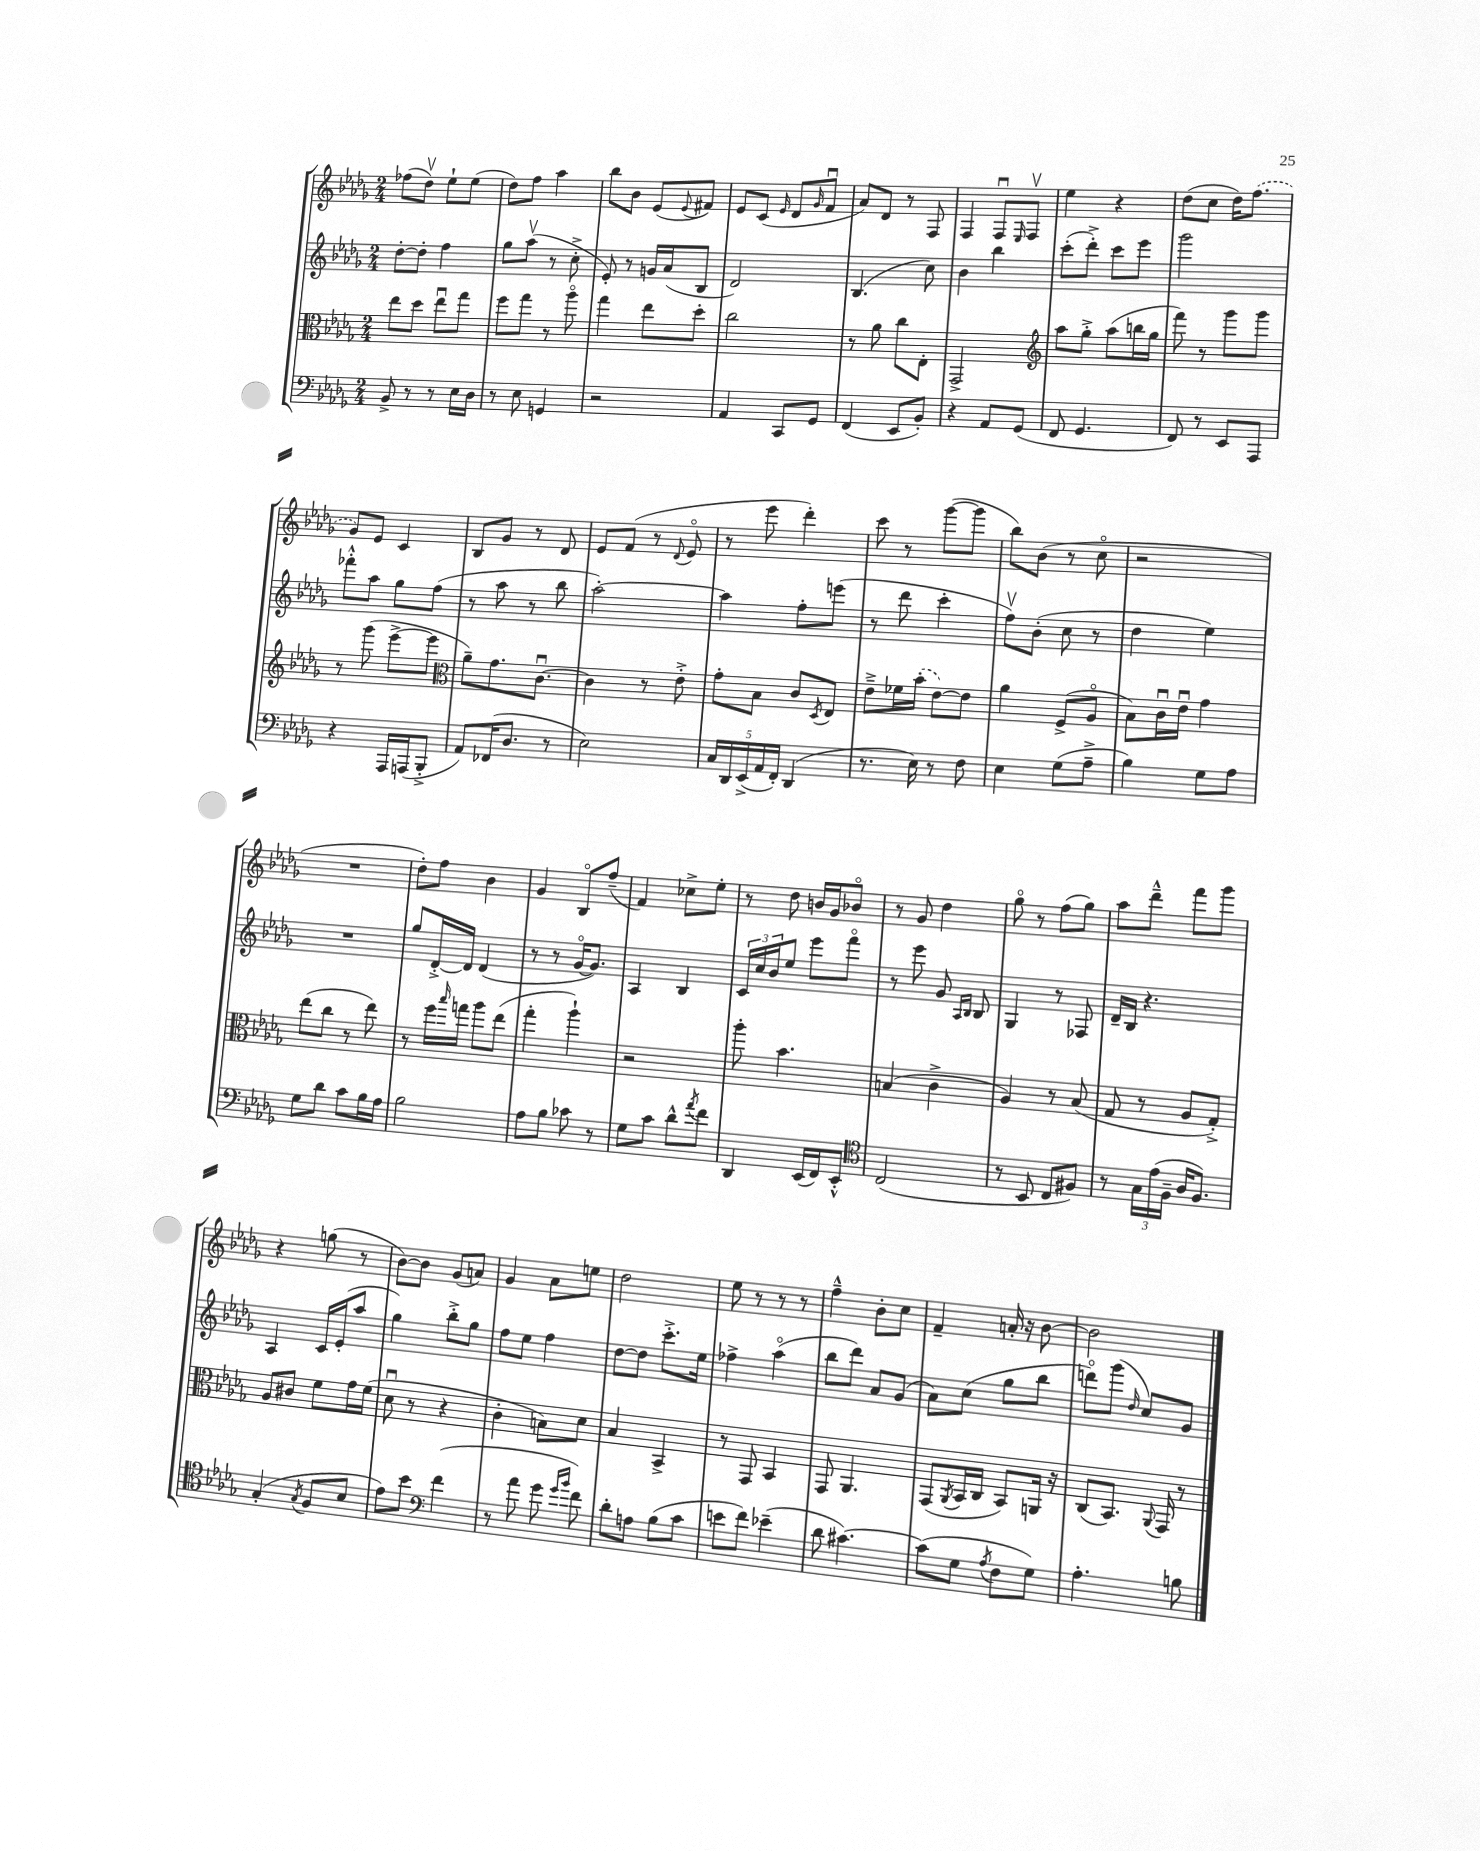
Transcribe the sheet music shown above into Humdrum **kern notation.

**kern	**kern	**kern	**kern
*staff4	*staff3	*staff2	*staff1
*clefF4	*clefC3	*clefG2	*clefG2
*k[b-e-a-d-g-]	*k[b-e-a-d-g-]	*k[b-e-a-d-g-]	*k[b-e-a-d-g-]
*M2/4	*M2/4	*M2/4	*M2/4
8BB-^	8ee-	[8dd-'	(8ff-
8r	8dd-	8dd-']	8dd-v)
8r	8ee-u	4ff	8ee-`
16E-	8gg-	.	(8ee-
16D-	.	.	.
=	=	=	=
8r	8ff	8gg-	8dd-)
8E-	8gg-	(8aa-v	8ff
4GG	8r	8r	4aa-
.	8aa-o	8cc'^	.
=	=	=	=
2r	4gg-	8e-')	8bb-
.	.	8r	8b-
.	8ee-	16g	(8e-
.	.	(16a-	.
.	.	.	8qqe-
.	8dd-'	8B-	8f#)
=	=	=	=
4AA-	2cc	2d-)	8e-
.	.	.	(8c
.	.	.	16qqe-
8CC	.	.	8d-
.	.	.	16qqg-
8GG-	.	.	8fu
=	=	=	=
(4FF	8r	(4.B-	8a-)
.	8a-	.	8d-
8EE-	8cc	.	8r
8BB-')	8E-'	8cc)	8F
=	=	=	=
4r	2GG-^	4b-	4F
8AA-	.	4bb-	8Fu
.	.	.	16qqE-
(8GG-	.	.	8Fv
=	=	=	=
*	*clefG2	*	*
8FF	8aa-	(8ccc'	4ee-
4.GG-	8gg-'^	8ddd-'^)	.
.	(8aa-	8ccc	4r
.	16bb	8eee-	.
.	16gg-	.	.
=	=	=	=
8FF)	8fff)	2ggg-	(8dd-
8r	8r	.	8cc
8EE-	8ggg-	.	16dd-)
.	.	.	(8.ff
8AAA-	8ggg-	.	.
=	=	=	=
4r	8r	8fff-'^^	8g-)
.	(8ggg-	8aa-	8e-
16AAA-	[8eee-^	8gg-	4c
(16AAA	.	.	.
8BBB-'^	8eee-]	(8ff	.
=	=	=	=
*	*clefC3	*	*
8AA-)	8a-~)	8r	8B-
(16FF-	8.g-	8aa-	8g-
8.D-	.	.	.
.	.	8r	8r
.	[8.cu	.	.
8r	.	8bb-	8d-
=	=	=	=
2E-)	4c]	[2aa-')	8e-
.	.	.	(8f
.	8r	.	8r
.	.	.	8qqd-
.	8e-'^	.	8e-o
=	=	=	=
20C	8g-'	4aa-]	8r
20DD-	.	.	.
(20EE-^	.	.	.
.	8B-	.	8eee-
20AA-	.	.	.
20FF')	.	.	.
(4DD-	8c	8ff'	4ddd-')
.	8qD-	.	.
.	8E-	(8eee	.
=	=	=	=
8.r	8e-~^	8r	8ccc
.	16f-	8ddd-	8r
16E-)	(16b-'	.	.
8r	[8e-)	4ccc'	([8ggg-
8F	8e-]	.	8ggg-]
=	=	=	=
4E-	4a-	8ffv)	8bb-)
.	.	(8b-'	(8b-
(8G-	(8F^	8cc	8r
8A-~^	8A-o	8r	8cco
=	=	=	=
4B-)	8B-)	4dd-	2r
.	16cu	.	.
.	16e-u	.	.
8G-	4g-	4ee-)	.
8A-	.	.	.
=	=	=	=
8G-	(8ee-	2r	2r
8d-	8cc	.	.
8c	8r	.	.
16B-	8ee-)	.	.
16A-	.	.	.
=	=	=	=
2B-	8r	8gg-	8dd-')
.	16ff	[16d-'^	8ff
.	16qqbb-	.	.
.	16gg	16d-]	.
.	8aa-	(4d-	4b-
.	(8ee-	.	.
=	=	=	=
8A-	4gg-'	8r	4g-
8B-	.	8r	.
8c-	4aa-`)	[16g-o	8B-o
.	.	8.g-])	.
8r	.	.	(8ff~
=	=	=	=
8G-	2r	4A-	4f)
8c	.	.	.
8d-^^	.	4B-	8cc-^
8qa-	.	.	.
8f	.	.	8ee-'
=	=	=	=
4DD-	8aa-'	24c	8r
.	.	24cc	.
.	.	24b-	.
.	4.b-	8ee-	8dd-
(16EE-	.	8eee-	16b
16FF)	.	.	16g-
8EE-'^^	.	8fffo	8b-o
=	=	=	=
*clefC4	*	*	*
(2C	(4B	8r	8r
.	.	8eee-	8g-
.	4c^	8g-	4dd-
.	.	16qqA-	.
.	.	16qqB-	.
.	.	8B-	.
=	=	=	=
8r	4A-)	4G-	8gg-o
8BB-	.	.	8r
8C	8r	8r	(8ff
8F#)	(8B-	8F-	8gg-)
=	=	=	=
8r	8G-	16d-~	8aa-
.	.	16B-	.
24G-	8r	4.r	8ddd-~^^
(24e-	.	.	.
24F~	.	.	.
16A-	8A-	.	8fff
8.F)	.	.	.
.	8G-'^)	.	8ggg-
=	=	=	=
(4G-'	8A-	4A-	4r
.	8c#	.	.
8qG-	.	.	.
8F	8f	16c	(8gg
.	.	(16e-'	.
8B-	16g-	8aa-	8r
.	(16f	.	.
=	=	=	=
8e-)	8d-u	4gg-)	[8b-)
8b-	8r	.	8b-]
*clefF4	*	*	*
(4f	4r	8bb-'^	(8g-
.	.	8gg-	8a)
=	=	=	=
8r	4c'	8ff	4g-
8a-	.	8ee-	.
8g-	8B)	4ff	8a-
16qqg-	.	.	.
16qqb-	.	.	.
8f)	8d-	.	8ee
=	=	=	=
8d-'	4B-	[8dd-	2dd-
8A	.	8dd-]	.
(8B-	4BB-^	8.ccc'^	.
8c	.	.	.
.	.	16ee-	.
=	=	=	=
8e	8r	4ff-^	8ee-
8f)	8GG-	.	8r
(4e-~	4BB-	(4aa-o	8r
.	.	.	8r
=	=	=	=
8d-	8GG-	8bb-	4ff~^^
[4.c#)	4.AA-	8ddd-)	.
.	.	8a-	8b-'
.	.	(8g-	8cc
=	=	=	=
(8c#]	(8GG-	8a-)	4f~
.	8qAA-	.	.
8G-	16BB-	(8cc	.
.	16C	.	.
8qA-	.	.	.
8F	8BB-)	8gg-	16a'
.	.	.	16r
8G-)	16AA	8bb-	[8b-
.	16r	.	.
=	=	=	=
4.A-'	(8C	8dddo)	2b-]
.	8.BB-)	(8ggg-	.
.	.	16qqdd-	.
.	.	8cc)	.
.	8qqAA-	.	.
.	16GG-	.	.
8B	8r	8g-	.
==	==	==	==
*-	*-	*-	*-
